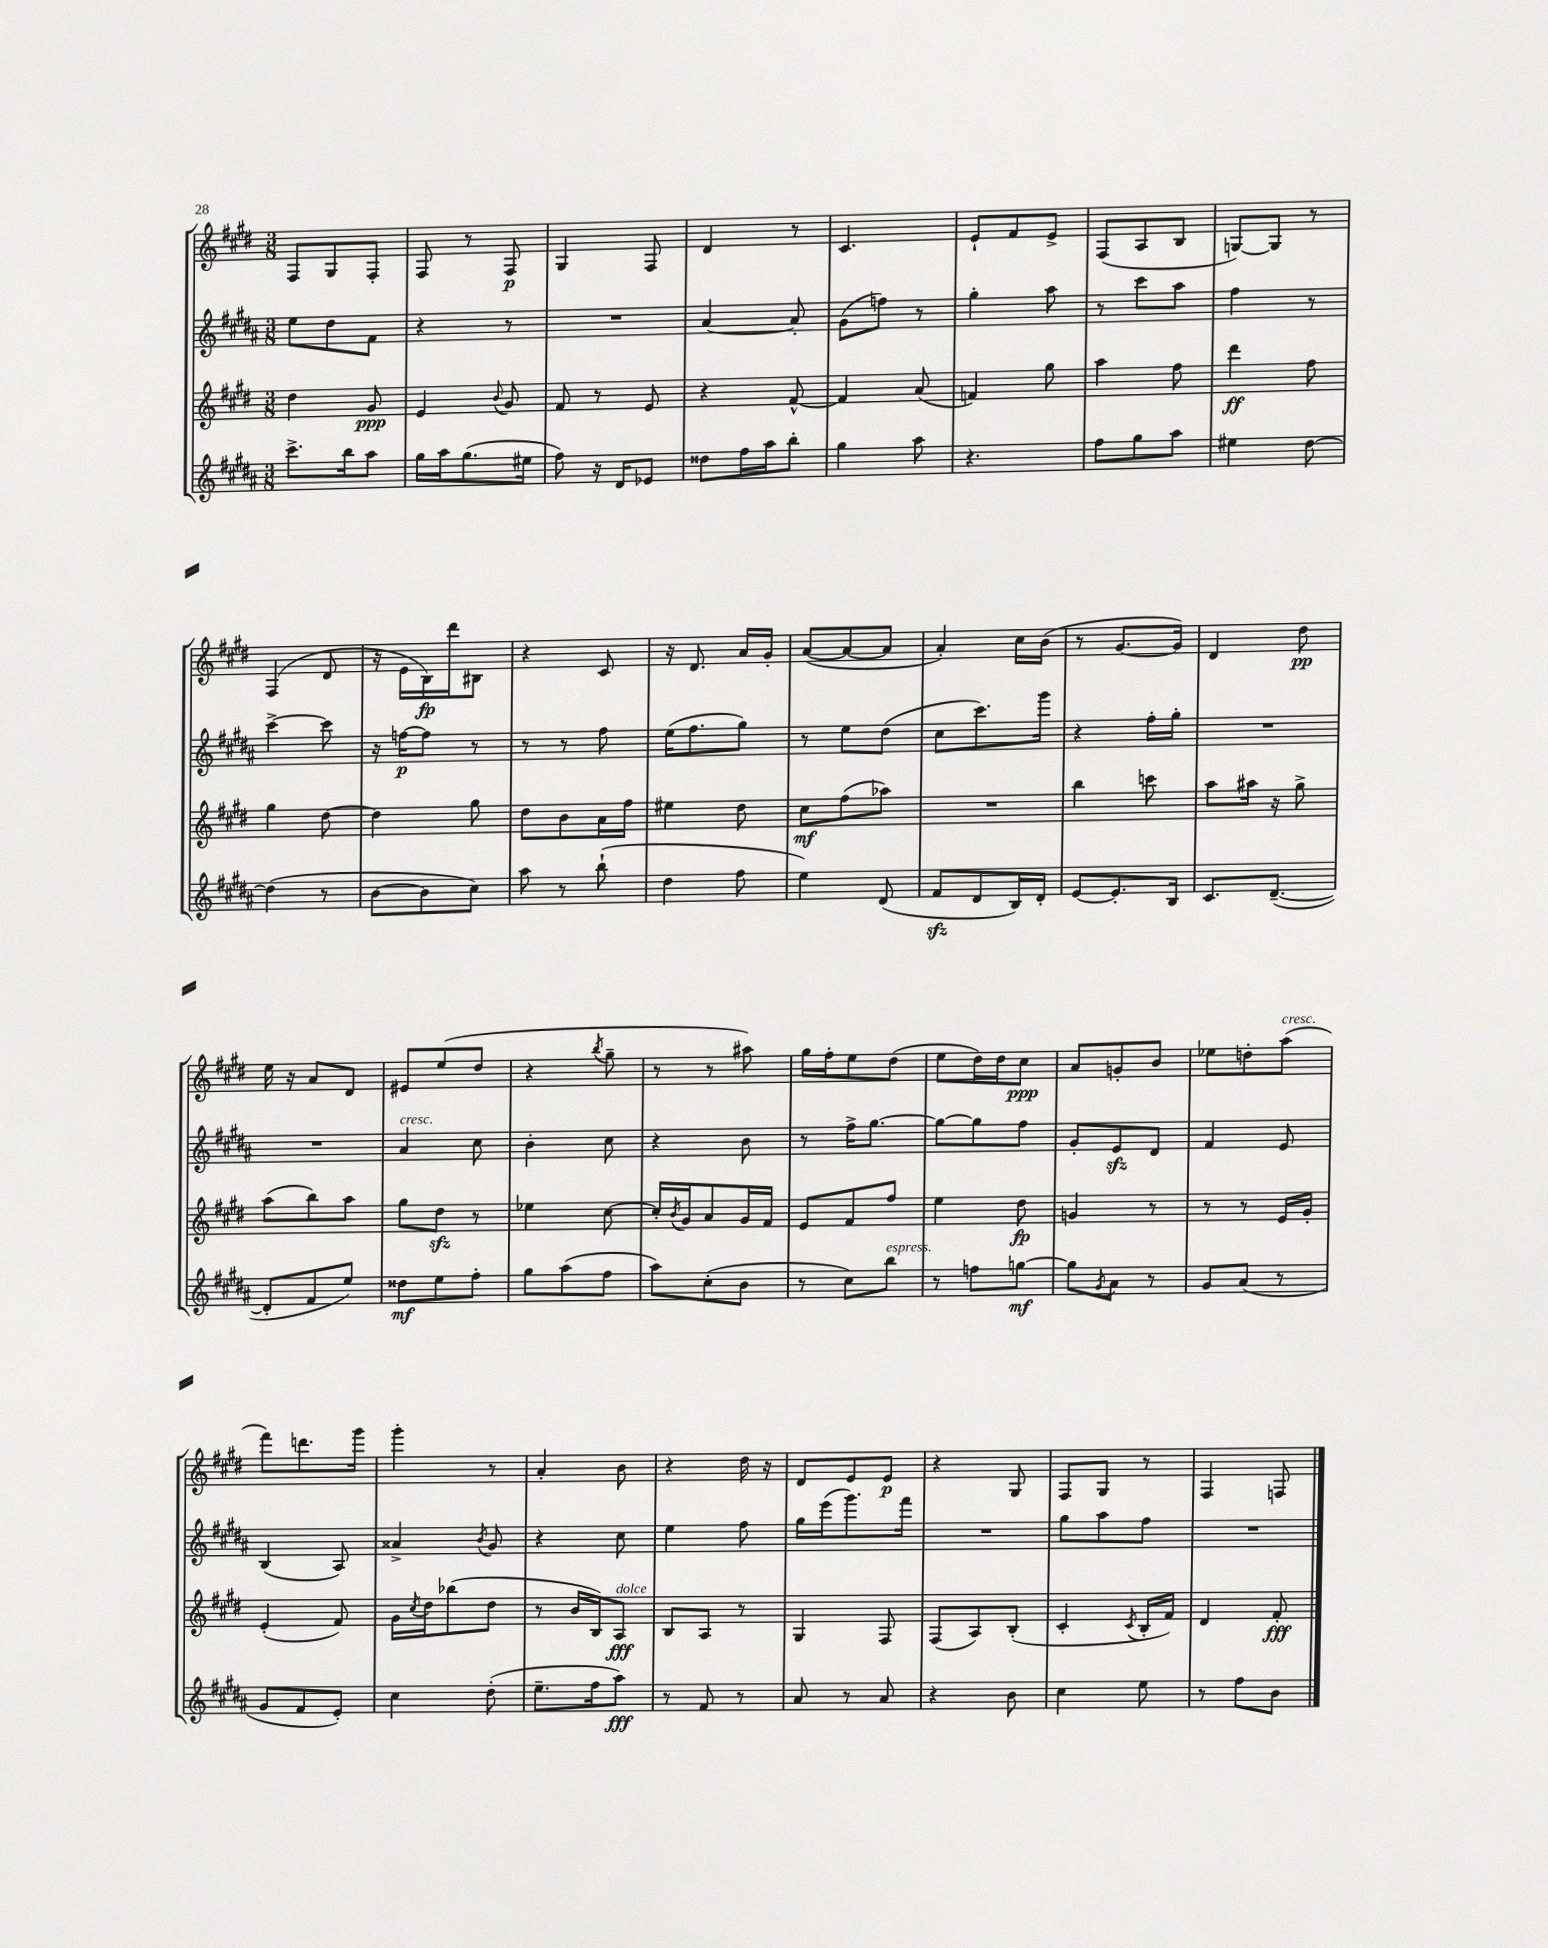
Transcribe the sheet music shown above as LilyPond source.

<<
\new StaffGroup <<
\new Staff = "s0" {
    \clef treble \key e \major \numericTimeSignature \time 3/8
    fis8 gis8 fis8-. |
    fis8 r8 fis8\p |
    gis4 fis8 |
    dis'4 r8 |
    cis'4. |
    e'8-! fis'8 e'8-> |
    fis8( a8 b8 |
    g8~) g8 r8 |
    fis4( dis'8 |
    r16 e'16 b16\fp) dis'''16 bis8 |
    r4 cis'8 |
    r16 dis'8. a'16 gis'16-. |
    a'8~( a'8~ a'8 |
    a'4-.) cis''16 b'16( |
    r8 gis'8.~ gis'16) |
    dis'4 dis''8\pp |
    e''16 r16 a'8 dis'8 |
    eis'8 e''8( dis''8 |
    r4 \acciaccatura { b''8 } gis''8-- |
    r8 r8 ais''8) |
    gis''16 fis''16-. e''8 dis''8( |
    e''8 dis''16) dis''16 cis''8\ppp |
    a'8 g'8-. b'8 |
    ees''8 d''8-. a''8^\markup { \italic "cresc." }( |
    fis'''8) d'''8. gis'''16 |
    gis'''4-. r8 |
    a'4-. b'8 |
    r4 dis''16 r16 |
    dis'8 e'8 e'8\p |
    r4 gis8 |
    fis8 gis8 r8 |
    fis4 f8 \bar "|." |
}
\new Staff = "s1" {
    \clef treble \key b \major \numericTimeSignature \time 3/8
    e''8 dis''8 fis'8 |
    r4 r8 |
    R4. |
    ais'4~ ais'8-. |
    gis'8( f''8) r8 |
    gis''4-. ais''8 |
    r8 cis'''8 ais''8 |
    fis''4 r8 |
    cis'''4~-> cis'''8 |
    r16 f''16~\p f''8 r8 |
    r8 r8 fis''8 |
    e''16( fis''8. gis''8) |
    r8 e''8 dis''8( |
    cis''8 cis'''8.) gis'''16 |
    r4 fis''16-. gis''16-. |
    R4. |
    R4. |
    ais'4^\markup { \italic "cresc." } cis''8 |
    b'4-. cis''8 |
    r4 b'8 |
    r8 fis''16-> gis''8.~ |
    gis''8~ gis''8 fis''8 |
    gis'8-. e'8\sfz dis'8 |
    fis'4 e'8 |
    b4( ais8) |
    aisis'4-> \acciaccatura { b'8 } gis'8 |
    r4 cis''8 |
    e''4 fis''8 |
    gis''16 e'''16( gis'''8.) fis'''16 |
    R4. |
    gis''8 ais''8 fis''8 |
    R4. \bar "|." |
}
\new Staff = "s2" {
    \clef treble \key e \major \numericTimeSignature \time 3/8
    dis''4 gis'8\ppp |
    e'4 \appoggiatura { b'8 } gis'8 |
    fis'8 r8 e'8 |
    r4 fis'8~-^ |
    fis'4 a'8( |
    f'4) gis''8 |
    a''4 fis''8 |
    dis'''4\ff fis''8 |
    gis''4 dis''8~ |
    dis''4 gis''8 |
    dis''8 b'8 a'16 fis''16 |
    eis''4 dis''8 |
    cis''8\mf fis''8( aes''8) |
    R4. |
    b''4 c'''8 |
    a''8 ais''16 r16 gis''8-> |
    a''8( b''8) a''8 |
    gis''8 dis''8\sfz r8 |
    ees''4 cis''8~ |
    cis''16-. \acciaccatura { b'8 } gis'16 a'8 gis'16 fis'16 |
    e'8 fis'8 fis''8 |
    e''4 dis''8\fp |
    g'4 r8 |
    r8 r8 e'16 gis'16-. |
    e'4-.( fis'8) |
    gis'16 \acciaccatura { cis''8 } dis''16 bes''8( dis''8 |
    r8 b'16 b16) a8\fff^\markup { \italic "dolce" } |
    b8 a8 r8 |
    gis4 fis8 |
    fis8( a8) b8-.( |
    cis'4-. \acciaccatura { cis'8 } b16-. fis'16) |
    dis'4 fis'8-.\fff \bar "|." |
}
\new Staff = "s3" {
    \clef treble \key b \major \numericTimeSignature \time 3/8
    cis'''8.-> b''16 ais''8 |
    gis''16 ais''16 gis''8.( eis''16 |
    fis''8) r16 dis'16 ees'8 |
    disis''8 fis''16 ais''16 b''8-. |
    gis''4 ais''8 |
    r4. |
    fis''8 gis''8 ais''8 |
    eis''4 dis''8~ |
    dis''4( r8 |
    b'8~ b'8 cis''8) |
    ais''8 r8 b''8-!( |
    dis''4 fis''8 |
    e''4) dis'8( |
    fis'8\sfz dis'8 b16) dis'16-. |
    e'8~ e'8.-. b16 |
    cis'8. dis'8.~--( |
    dis'8-. fis'8 e''8) |
    disis''8\mf e''8 fis''8-. |
    gis''8 ais''8( fis''8 |
    ais''8) cis''8-.( b'8 |
    r8 cis''8) b''8^\markup { \italic "espress." } |
    r8 f''8 g''8~\mf |
    g''8 \acciaccatura { gis'8 } ais'8 r8 |
    gis'8 ais'8( r8 |
    gis'8 fis'8 e'8-.) |
    cis''4 dis''8-.( |
    e''8.-- fis''16 ais''8\fff) |
    r8 fis'8 r8 |
    ais'8 r8 ais'8 |
    r4 b'8 |
    cis''4 e''8 |
    r8 fis''8 b'8 \bar "|." |
}
>>
>>
\layout { \context { \Score \remove "Bar_number_engraver" } }
